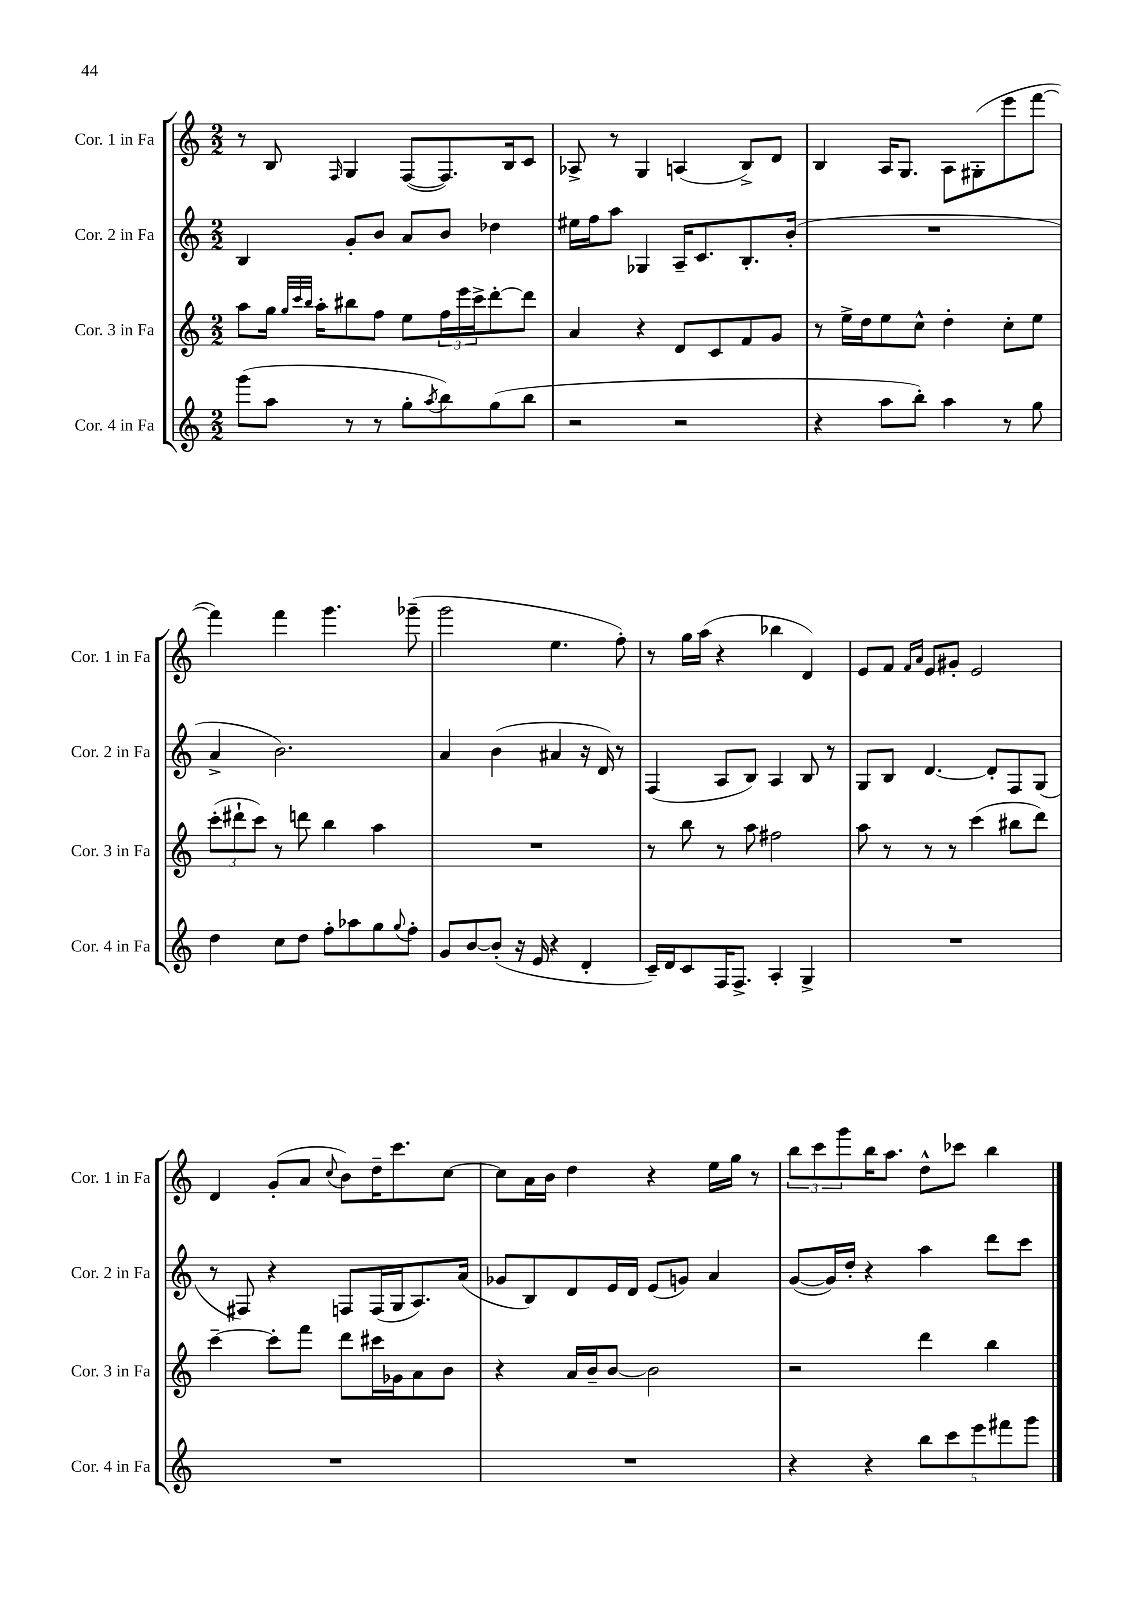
<<
\new StaffGroup <<
\new Staff = "s0" \with { instrumentName = "Cor. 1 in Fa" shortInstrumentName = "Cor. 1 in Fa" } {
    \clef treble \key c \major \numericTimeSignature \time 2/2
    r8 b8 \grace { f16 } g4 f8~( f8.) b16 c'8 |
    aes8-> r8 g4 a4( b8->) d'8 |
    b4 a16 g8. a8 gis8-.( e'''8 f'''8~ |
    f'''4) f'''4 g'''4. ges'''8--( |
    g'''2 e''4. f''8-.) |
    r8 g''16 a''16( r4 bes''4 d'4) |
    e'8 f'8 \grace { f'16 a'16 } e'8 gis'8-. e'2 |
    d'4 g'8-.( a'8 \appoggiatura { c''8 } b'8) d''16-- c'''8. c''8~ |
    c''8 a'16 b'16 d''4 r4 e''16 g''16 r8 |
    \tuplet 3/2 { b''8 c'''8 g'''8 } b''16 a''8. d''8-^ ces'''8 b''4 \bar "|." |
}
\new Staff = "s1" \with { instrumentName = "Cor. 2 in Fa" shortInstrumentName = "Cor. 2 in Fa" } {
    \clef treble \key c \major \numericTimeSignature \time 2/2
    b4 g'8-. b'8 a'8 b'8 des''4 |
    eis''16 f''16 a''8 ges4 a16-- c'8. b8.-. b'16-.( |
    R1 |
    a'4-> b'2.) |
    a'4 b'4( ais'4 r16 d'16) r8 |
    f4( a8 b8) a4 b8 r8 |
    g8 b8 d'4.~ d'8-. f8 g8( |
    r8 fis8) r4 f8 f16( g16 a8.) a'16( |
    ges'8 b8) d'8 e'16 d'16 e'8( g'8) a'4 |
    g'8~( g'16) d''16-. r4 a''4 d'''8 c'''8 \bar "|." |
}
\new Staff = "s2" \with { instrumentName = "Cor. 3 in Fa" shortInstrumentName = "Cor. 3 in Fa" } {
    \clef treble \key c \major \numericTimeSignature \time 2/2
    a''8 g''16 \grace { g''32 c'''32 b''32 } a''16-. bis''8 f''8 e''8 \tuplet 3/2 { f''16 e'''16 c'''16-> } d'''8~-. d'''8 |
    a'4 r4 d'8 c'8 f'8 g'8 |
    r8 e''16-> d''16 e''8 c''8-^ d''4-. c''8-. e''8 |
    \tuplet 3/2 { c'''8-.( dis'''8-! c'''8) } r8 d'''8 b''4 a''4 |
    R1 |
    r8 b''8 r8 a''8 fis''2 |
    a''8 r8 r8 r8 c'''4( bis''8 d'''8) |
    c'''4~-- c'''8-. f'''8 d'''8 cis'''16 ges'16 a'8 b'8 |
    r4 a'16 b'16-- b'8~ b'2 |
    r2 d'''4 b''4 \bar "|." |
}
\new Staff = "s3" \with { instrumentName = "Cor. 4 in Fa" shortInstrumentName = "Cor. 4 in Fa" } {
    \clef treble \key c \major \numericTimeSignature \time 2/2
    g'''8( a''8 r8 r8 g''8-. \acciaccatura { a''8 } b''8) g''8( b''8 |
    r2 r2 |
    r4 a''8 b''8-.) a''4 r8 g''8 |
    d''4 c''8 d''8 f''8-. aes''8 g''8 \appoggiatura { g''8 } f''8-. |
    g'8 b'8~ b'8-.( r16 e'16 r4 d'4-. |
    c'16--) d'16 c'8 f16 f8.-> a4-. g4-> |
    R1 |
    R1 |
    R1 |
    r4 r4 \tuplet 5/4 { b''8 c'''8 e'''8 fis'''8 g'''8 } \bar "|." |
}
>>
>>
\layout { \context { \Score \remove "Bar_number_engraver" } }
